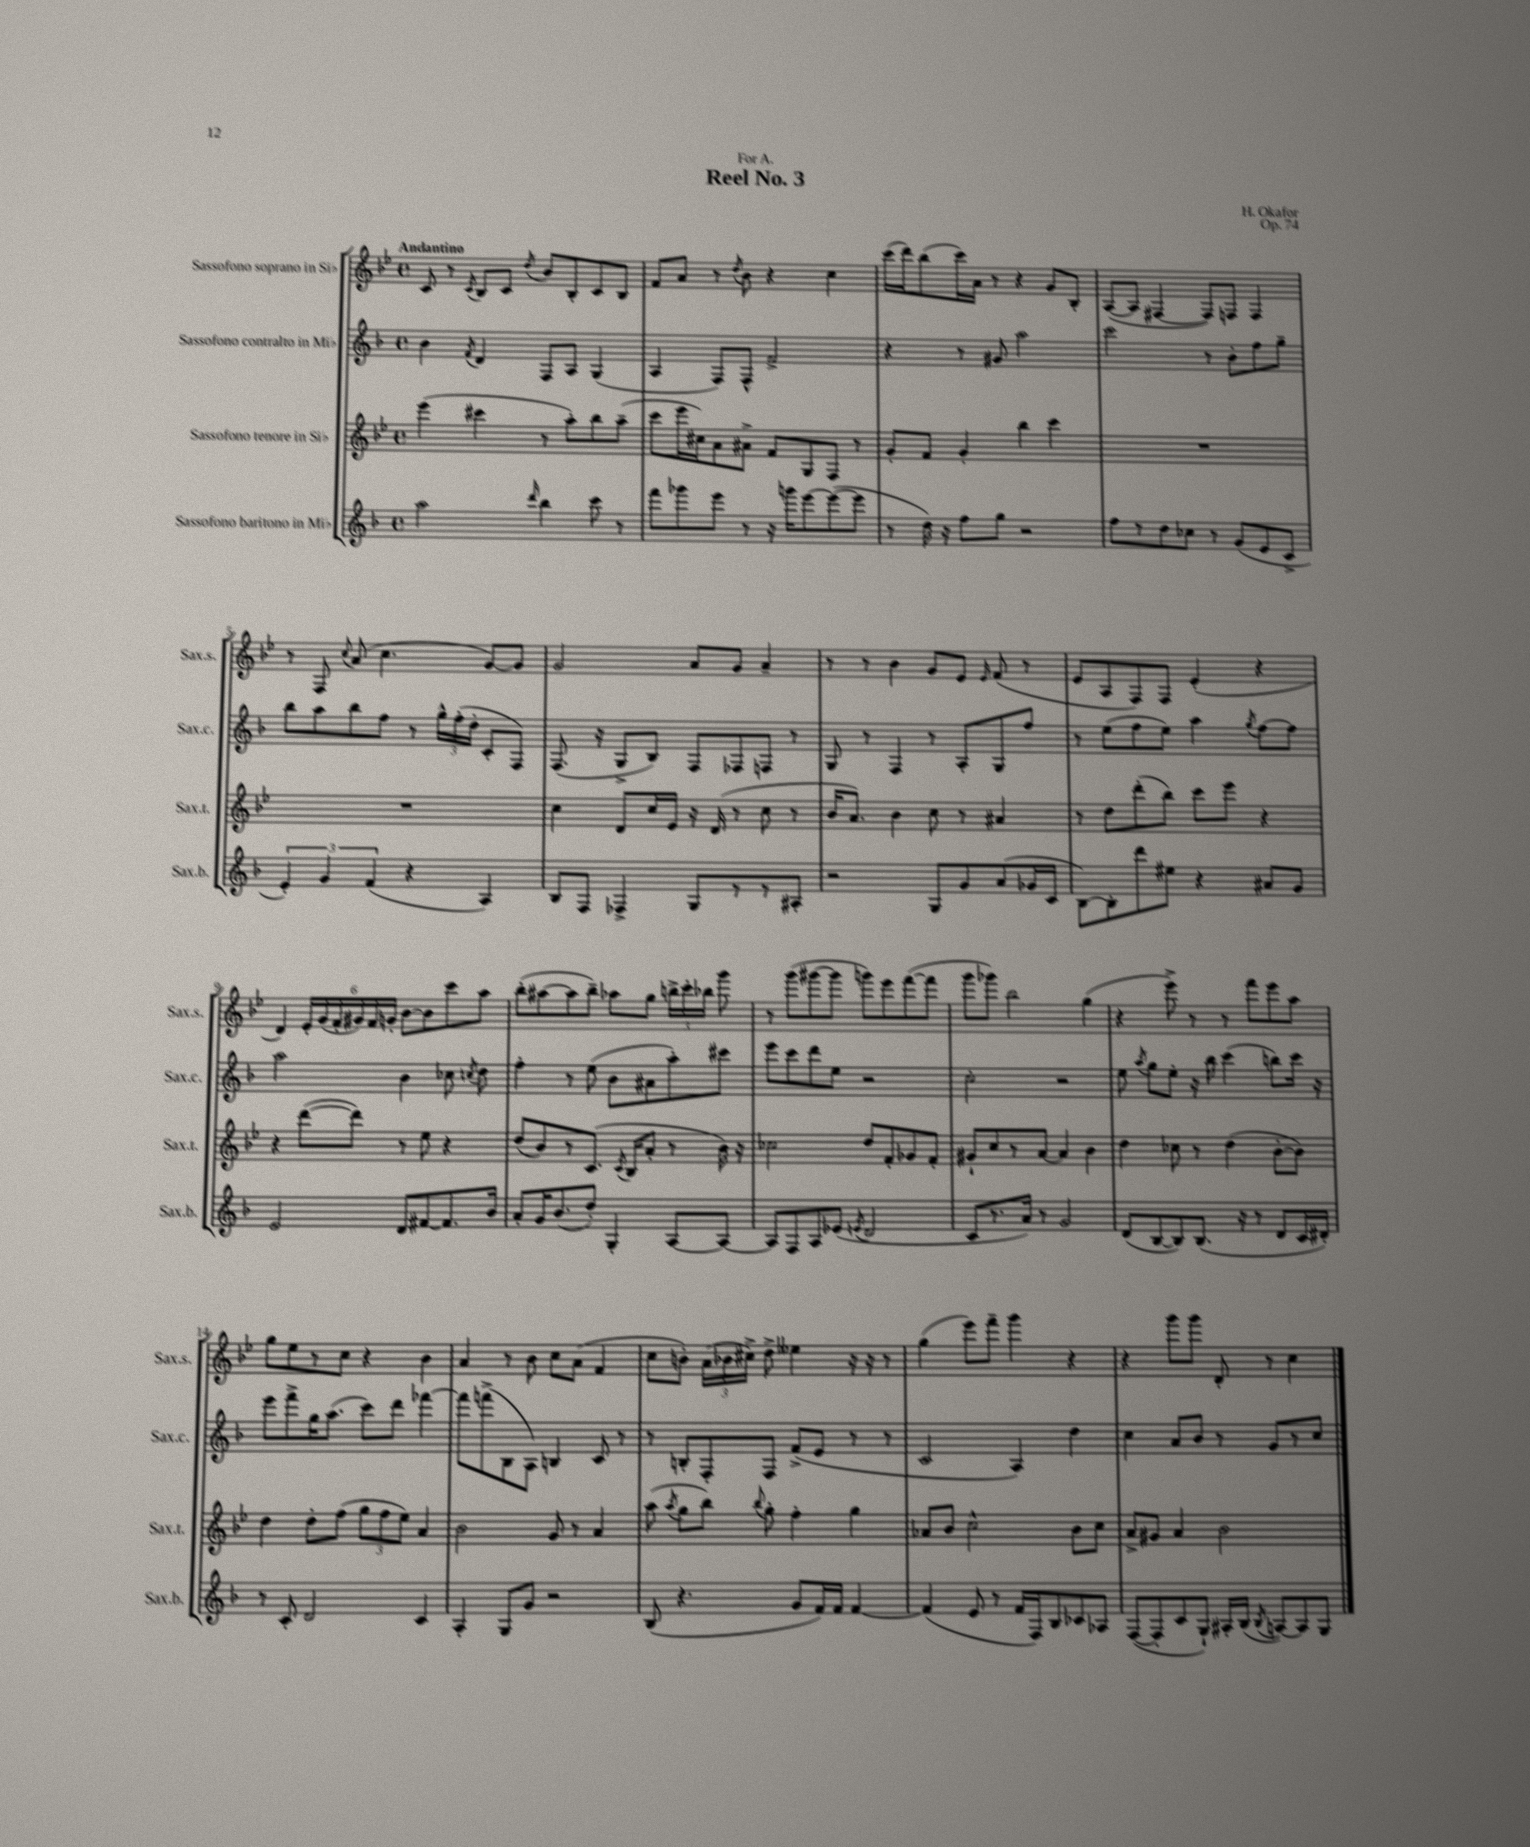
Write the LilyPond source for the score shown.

\header { title = "Reel No. 3" composer = "H. Okafor" dedication = "For A." opus = "Op. 74" }
<<
\new StaffGroup <<
\new Staff = "s0" \with { instrumentName = "Sassofono soprano in Sib" shortInstrumentName = "Sax.s." } {
    \clef treble \key bes \major \defaultTimeSignature \time 4/4 \tempo "Andantino"
    \autoBeamOff c'8 r8 \acciaccatura { c'8 } bes8[ c'8] \acciaccatura { d''8 } bes'8[ bes8-. c'8 bes8] |
    f'8[ a'8] r8 \acciaccatura { d''8 } bes'8 r4 c''4 |
    c'''16[( d'''16) bes''8( c'''16) a'16] r8 r4 g'8[ bes8]-. |
    a8[~( a8] fis4~ fis8[) f8] f4 |
    r8 f8 \appoggiatura { c''8 } a'8( c''4. g'8[~) g'8] |
    g'2 a'8[ g'8] a'4-- |
    r8 r8 bes'4 g'8[ ees'8] \grace { ees'16 } f'8( r8 |
    ees'8[ a8 f8) f8] ees'4-.( r4 |
    d'4) \tuplet 6/4 { ees'16[-. g'16( f'16-. gis'16) f'16 g'16]-. } bes'8[~ bes'8 c'''8 a''8] |
    bes''8[-.( ais''8~ ais''8 bes''8]--) aes''8[ g''8] \tuplet 3/2 { b''16[-> c'''16-. bes''16] } g'''8 |
    r8 g'''8[( gis'''8~ gis'''8] g'''8[) ees'''8 f'''8~( f'''8] |
    g'''8[ ges'''8]) bes''2 g''4( |
    r4 ees'''8->) r8 r8 f'''8[ ees'''8 a''8] |
    g''8[ ees''8 r8 c''8] r4 bes'4 |
    a'4 r8 bes'8 c''8[ a'8]( f'4 |
    c''8[ b'8]-.) \tuplet 3/2 { a'16[( bes'16 cis''16]->) } d''8-> eeses''4 r16 r16 r8 |
    g''4( ees'''8[) f'''8]-- g'''4 r4 |
    r4 g'''8[ g'''8] d'8-. r8 c''4 \bar "|." |
}
\new Staff = "s1" \with { instrumentName = "Sassofono contralto in Mib" shortInstrumentName = "Sax.c." } {
    \clef treble \key f \major \defaultTimeSignature \time 4/4
    \autoBeamOff bes'4 \acciaccatura { f'8 } d'4 f8[ a8] g4( |
    a4 f8[) f8]-^ f'2-> |
    r4 r8 gis'8 a''2 |
    c'''2 r8 bes'8[-. f''8 g''8]-- |
    bes''8[ a''8 bes''8 f''8] r8 \tuplet 3/2 { g''16[-^ f''16-.( d''16]-. } c'8[-. f8]) |
    f8.( r16 g8[-> bes8]) f8[ fes8 f8] r8 |
    g8 r8 f4 r8 a8[-. g8 f''8] |
    r8 e''8[( f''8 e''8]) a''4 \acciaccatura { g''8 } f''8[~ f''8] |
    a''2 bes'4 ces''8 \acciaccatura { c''8 } d''8 |
    f''4-. r8 e''8( bes'8[ ais'8 a''8-.) cis'''8] |
    e'''8[ c'''8 d'''8 e''8] r2 |
    c''2-. r2 |
    e''8 \acciaccatura { a''8 } g''8[ e''8]-. r16 bes''16 c'''4( b''8[) c'''16] r16 |
    e'''8[ f'''8-> g''16 a''8.]( c'''8[) d'''8] fes'''4~ |
    fes'''8[ f'''8->( bes8 a8]) b4 c'8 r8 |
    r8 b8[-. f8-. f8] f'8[->( e'8] r8 r8 |
    c'2 a4) d''4 |
    c''4 a'8[ bes'8] r8 g'8[ r8 c''8] \bar "|." |
}
\new Staff = "s2" \with { instrumentName = "Sassofono tenore in Sib" shortInstrumentName = "Sax.t." } {
    \clef treble \key bes \major \defaultTimeSignature \time 4/4
    \autoBeamOff ees'''4( cis'''4 r8 a''8[-.) bes''8 a''8]--( |
    c'''8[ ees'''16 cis''16) a'8 ais'8]-> f'8[ g8 f8] r8 |
    g'8[-. f'8] g'4-. bes''4 c'''4 |
    R1 |
    R1 |
    c''4 d'8[ c''16 ees'16] r16 d'16( r8 c''8 r8 |
    bes'16[ a'8.]) bes'4 c''8 r8 ais'4 |
    r8 d''8[ d'''8-.( bes''8]) c'''8[ ees'''8] r4 |
    r4 d'''8[~( d'''8]) r8 ees''8 r4 |
    d''8[( bes'8) r8 c'8.]( \acciaccatura { c'8 } bes16[ a'8]-. r8 bes'16) r16 |
    ces''2 d''8[ f'8-. ges'8 f'8]-. |
    gis'8[-! c''8 r8 a'8]~ a'4 bes'4 |
    d''4 ces''8 r8 d''4( bes'8[~-. bes'8]) |
    d''4 d''8[-. f''8]( \tuplet 3/2 { g''8[ f''8 ees''8]) } a'4 |
    bes'2 g'8 r8 a'4 |
    a''8( \acciaccatura { a''8 } g''8[ bes''8]) \appoggiatura { bes''8 } g''8-. f''4-. g''4 |
    aes'8[ bes'8] c''2-^ bes'8[ c''8] |
    a'8[-> gis'8] a'4 bes'2 \bar "|." |
}
\new Staff = "s3" \with { instrumentName = "Sassofono baritono in Mib" shortInstrumentName = "Sax.b." } {
    \clef treble \key f \major \defaultTimeSignature \time 4/4
    \autoBeamOff a''2 \grace { d'''16 } bes''4 c'''8 r8 |
    f'''8[ ges'''8 e'''8] r8 r16 g'''16[ e'''8~ e'''8~( e'''8] |
    r8 d''16) r16 f''8[ g''8] r2 |
    f''8[ r8 d''8 ces''8] r8 g'8[( e'8 c'8]-> |
    \tuplet 3/2 { e'4-.) g'4 f'4( } r4 a4) |
    bes8[ f8] fes4-> g8[ r8 r8 ais8]-. |
    r2 g8[ g'8 a'8( ges'16 c'16] |
    bes8[~) bes8-. d'''8 eis''8] r4 ais'8[ g'8] |
    e'2 d'8[ fis'8~ fis'8. bes'16] |
    a'8[-. g'16 bes'8.( d''8]-.) g4-. a8[~ a8]~ |
    a8[ f8 a8 ees'8]( \acciaccatura { e'8 } d'2 |
    c'8[ r8. a'16]) r8 g'2 |
    d'8[( bes8~ bes8) bes8.]( r16 r8 d'8[ c'16 dis'16]-.) |
    r8 c'8-. d'2 c'4 |
    a4-. g8[ g'8] r2 |
    bes8( r4. g'8[ f'16) f'16] f'4~ |
    f'4( e'8 r8 f'16[ f16) bes8 ces'8 aes8] |
    f8[~( f8-. c'8 g8]-!) ais16[-. bes16]( \acciaccatura { bes8 } a8[~) a8 g8] \bar "|." |
}
>>
>>
